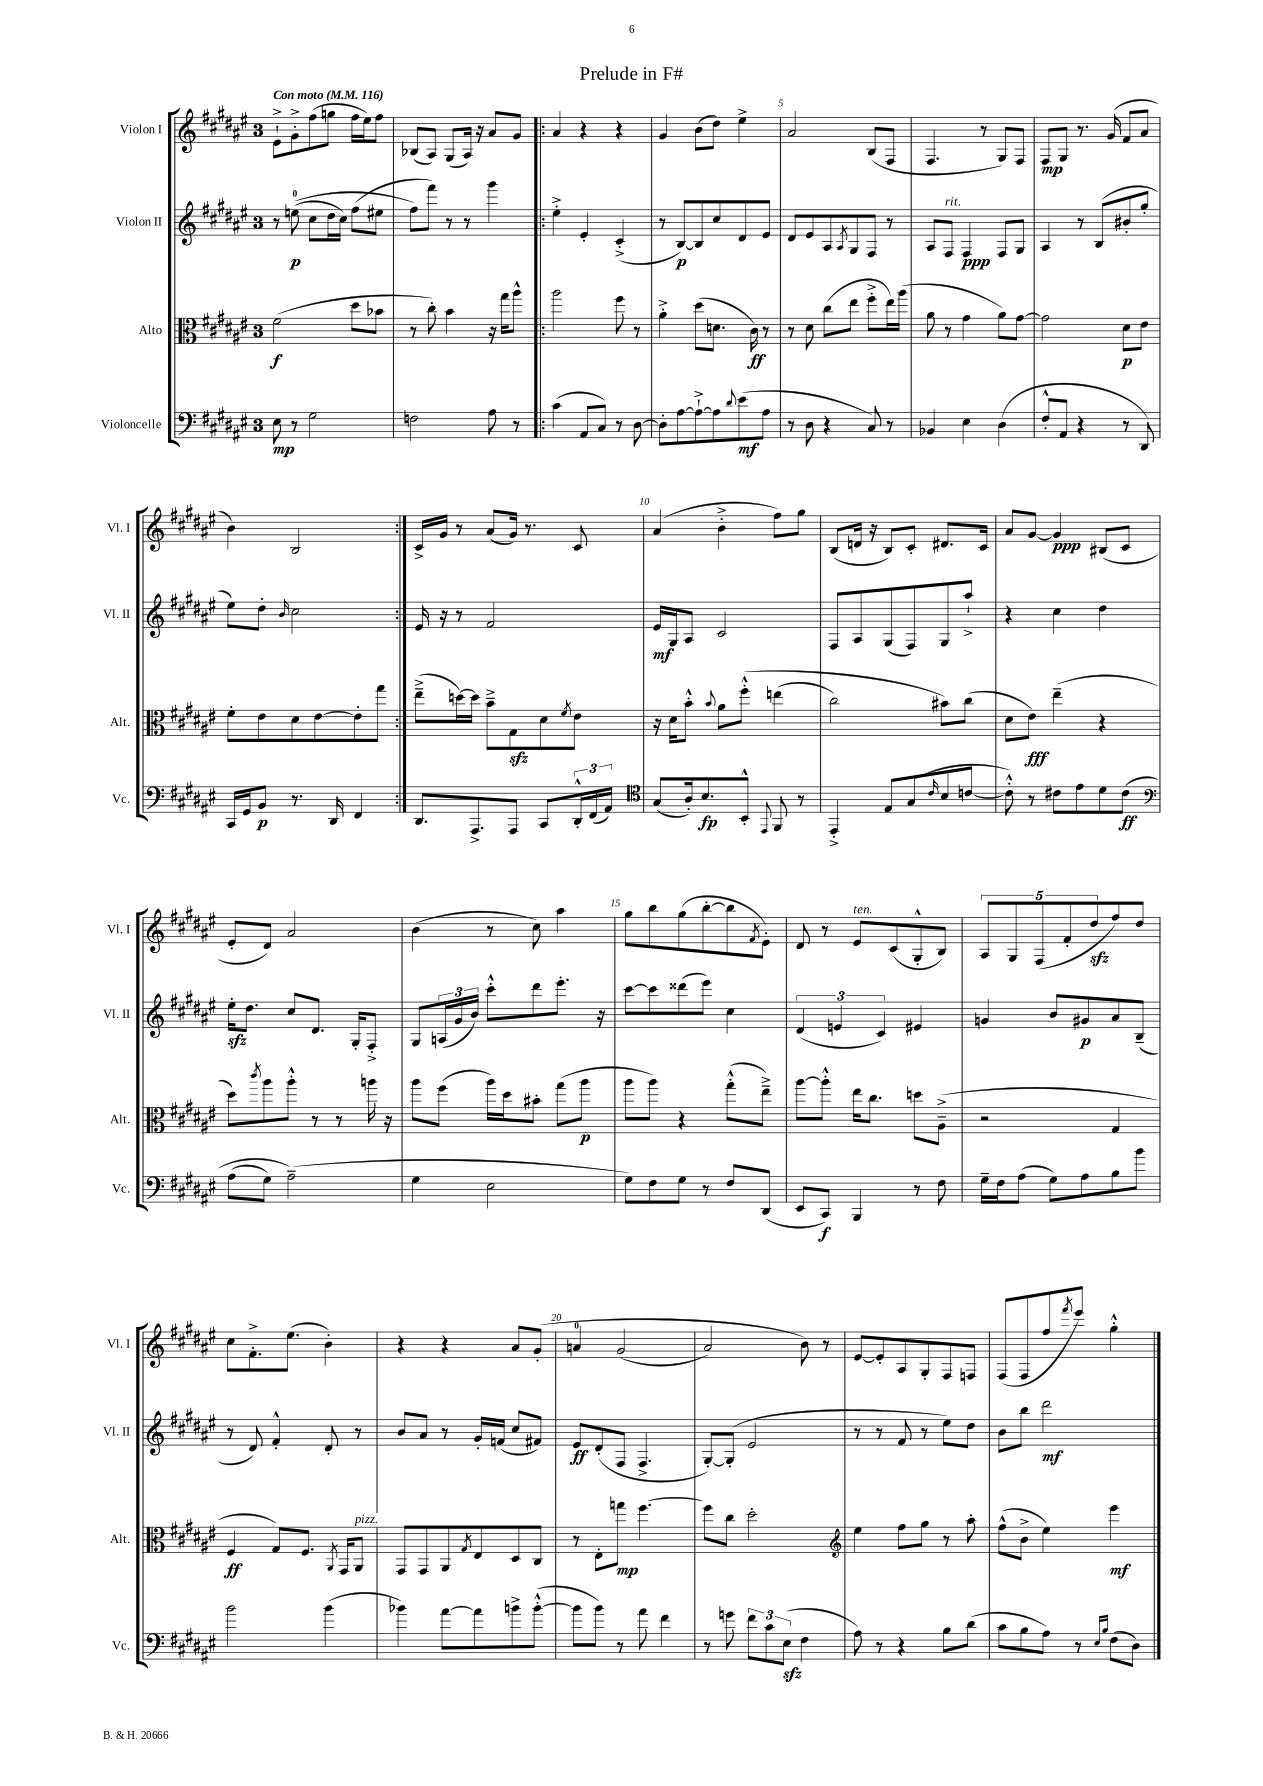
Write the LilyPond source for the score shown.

\header { title = "Prelude in F#" }
<<
\new StaffGroup <<
\new Staff = "s0" \with { instrumentName = "Violon I" shortInstrumentName = "Vl. I" } {
    \clef treble \key fis \major \once \override Staff.TimeSignature.style = #'single-digit \time 3/4 \tempo "Con moto" 4 = 116
    eis'8-!-> gis'8-.-> fis''8( g''8 fis''16 eis''16) fis''8 |
    bes8( ais8) gis8( ais16) r16 ais'8 gis'8 |
    \repeat volta 2 { ais'4 r4 r4 |
    gis'4 b'8( dis''8) eis''4-> |
    ais'2 b8( fis8 |
    fis4. r8 gis8) fis8 |
    fis8\mp gis8 r8. gis'16( fis'8 ais'8 |
    b'4) b2 | }
    cis'16-> gis'16 r8 ais'8( gis'16) r8. cis'8 |
    ais'4( b'4-.-> fis''8) gis''8 |
    b8( d'16 r16 b8) cis'8-. dis'8. cis'16 |
    ais'8 gis'8~ gis'4\ppp bis8( cis'8 |
    eis'8-. dis'8) ais'2 |
    b'4( r8 cis''8) ais''4 |
    gis''8 b''8 gis''8( b''8~-. b''8 \acciaccatura { fis'8 } eis'8-.) |
    dis'8 r8 eis'8^\markup { \italic "ten." } cis'8( gis8-.-^ b8) |
    \tuplet 5/4 { ais8 gis8 fis8( fis'8-. dis''8\sfz } fis''8) dis''8 |
    cis''8 fis'8.-.-> eis''8.( b'4-.) |
    r4 r4 ais'8 gis'8-.\( |
    a'4-0 gis'2( |
    ais'2) b'8\) r8 |
    eis'8~ eis'8-. ais8 gis8-. fis8 f8 |
    fis8( fis8 fis''8 \acciaccatura { fis'''8 } eis'''8) gis''4-.-^ \bar "|." |
}
\new Staff = "s1" \with { instrumentName = "Violon II" shortInstrumentName = "Vl. II" } {
    \clef treble \key fis \major \once \override Staff.TimeSignature.style = #'single-digit \time 3/4
    r8 e''8-0\p(\( cis''8 dis''16 cis''16) fis''8( eis''8 |
    fis''8\) fis'''8) r8 r8 gis'''4 |
    \repeat volta 2 { eis''4-.-> eis'4-. cis'4-.->( |
    r8 b8~\p) b8 cis''8 dis'8 eis'8 |
    dis'8 eis'8 ais8 \acciaccatura { ais8 } gis8 fis8 r8 |
    ais8 fis8^\markup { \italic "rit." } fis4\ppp fis8 gis8 |
    ais4 r8 b8( bis'8-. gis''8-. |
    eis''8) dis''8-. \grace { b'16 } cis''2 | }
    eis'16 r16 r8 fis'2 |
    eis'16\mf gis16 ais8 cis'2 |
    fis8 ais8 gis8( fis8) gis8 ais''8-!-> |
    r4 cis''4 dis''4 |
    eis''16-.\sfz dis''8. cis''8 dis'8. gis16-. fis8-.-> |
    gis8 \tuplet 3/2 { a16( gis'16 b'16) } cis'''8-.-^ dis'''8 eis'''8.-. r16 |
    cis'''8~ cis'''8 disis'''8( eis'''8) cis''4 |
    \tuplet 3/2 { dis'4( e'4 cis'4) } eis'4 |
    g'4 b'8 gis'8\p ais'8 b8--( |
    r8 dis'8) fis'4-.-^ dis'8-. r8 |
    b'8 ais'8 r8 gis'16-. f'16( cis''8 fis'8) |
    eis'8\ff dis'8-.( fis8 fis4.-> |
    gis8~-.) gis8-.( eis'2 |
    r8 r8 fis'8 r8 eis''8) dis''8 |
    b'8 b''8 dis'''2\mf \bar "|." |
}
\new Staff = "s2" \with { instrumentName = "Alto" shortInstrumentName = "Alt." } {
    \clef alto \key fis \major \once \override Staff.TimeSignature.style = #'single-digit \time 3/4
    fis'2\f( dis''8 bes'8 |
    r8 cis''8-.) b'4 r16 gis''16 ais''8-^ |
    \repeat volta 2 { ais''2 fis''8 r8 |
    ais'4-.-> dis''8( d'8. cis'16\ff) r8 |
    r8 dis'8 cis''8( eis''8 fis''8-.-> eis''16) ais''16( |
    ais'8 r8 gis'4 ais'8) gis'8~ |
    gis'2 dis'8\p eis'8 |
    fis'8-. eis'8 dis'8 eis'8~ eis'8-. gis''8 | }
    eis''8--->( d''16~) d''16 b'8---> gis8\sfz dis'8 \acciaccatura { fis'8 } eis'8 |
    r16 dis'16 b'8-.-^ \appoggiatura { b'8 } ais'8 fis''8-.-^\( e''4( |
    cis''2) bis'8\) cis''8( |
    dis'8 eis'8\fff) eis''4--( r4 |
    dis''8) \acciaccatura { cis'''8 } ais''8 ais''8-.-^ r8 r8 a''16 r16 |
    ais''8 fis''8( ais''16) dis''16 bis'8-. gis''8( ais''8\p |
    ais''8 ais''8) r4 gis''8-.-^( eis''8--->) |
    ais''8~ ais''8-.-^ eis''16 cis''8. d''8 ais8--->( |
    r2 gis4 |
    fis4\ff gis8) fis8. \acciaccatura { ais,8 } gis,16 ais,8^\markup { \italic "pizz." } |
    gis,8 gis,8 ais,8 \acciaccatura { gis8 } eis8 dis8 cis8 |
    r8 eis8-. g''8\mp fis''4.~ |
    fis''8 cis''8 dis''2-. |
    \clef treble eis''4 fis''8 gis''8 r8 ais''8-. |
    fis''8-^( b'8-> eis''4) eis'''4\mf \bar "|." |
}
\new Staff = "s3" \with { instrumentName = "Violoncelle" shortInstrumentName = "Vc." } {
    \clef bass \key fis \major \once \override Staff.TimeSignature.style = #'single-digit \time 3/4
    eis8\mp r8 gis2 |
    f2 ais8 r8 |
    \repeat volta 2 { cis'4( ais,8 cis8) r8 dis8~ |
    dis8-. ais8~ ais8~-!-> ais8 \appoggiatura { dis'8 } eis'8\mf( ais8 |
    r8 dis8 r4 cis8) r8 |
    bes,4 eis4 dis4( |
    fis8-.-^ ais,8 r4 r8 dis,8) |
    cis,16 gis,16 b,8\p r8. dis,16 fis,4 | }
    dis,8. ais,,8.-> ais,,8 cis,8 \tuplet 3/2 { dis,16-.-^ fis,16( ais,16) } |
    \clef tenor gis8( ais16-.) b8.\fp b,8-.-^ \appoggiatura { eis,8 } fis,8 r8 |
    eis,4-.-> eis8 gis8( \grace { cis'16 } b8 c'8~ |
    c'8-.-^) r8 cis'8 eis'8 dis'8 cis'8\ff\( |
    \clef bass ais8( gis8) ais2--(\) |
    gis4 eis2 |
    gis8) fis8 gis8 r8 fis8 dis,8( |
    eis,8 cis,8\f) b,,4 r8 fis8 |
    gis16-- fis16 ais8( gis8) ais8 b8 b'8 |
    b'2 b'4( |
    bes'4) ais'8~ ais'8 b'8-> b'8~-.-^( |
    b'8 b'8) r8 ais'8 fis'4 |
    r8 g'8 \tuplet 3/2 { fis'8 cis'8 eis8\sfz( } fis4 |
    ais8) r8 r4 b8 dis'8( |
    cis'8 b8 ais8) r8 \grace { eis16 b16 } fis8( dis8) \bar "|." |
}
>>
>>
\layout { \context { \Score \override BarNumber.break-visibility = ##(#f #t #t) barNumberVisibility = #(every-nth-bar-number-visible 5) } }
